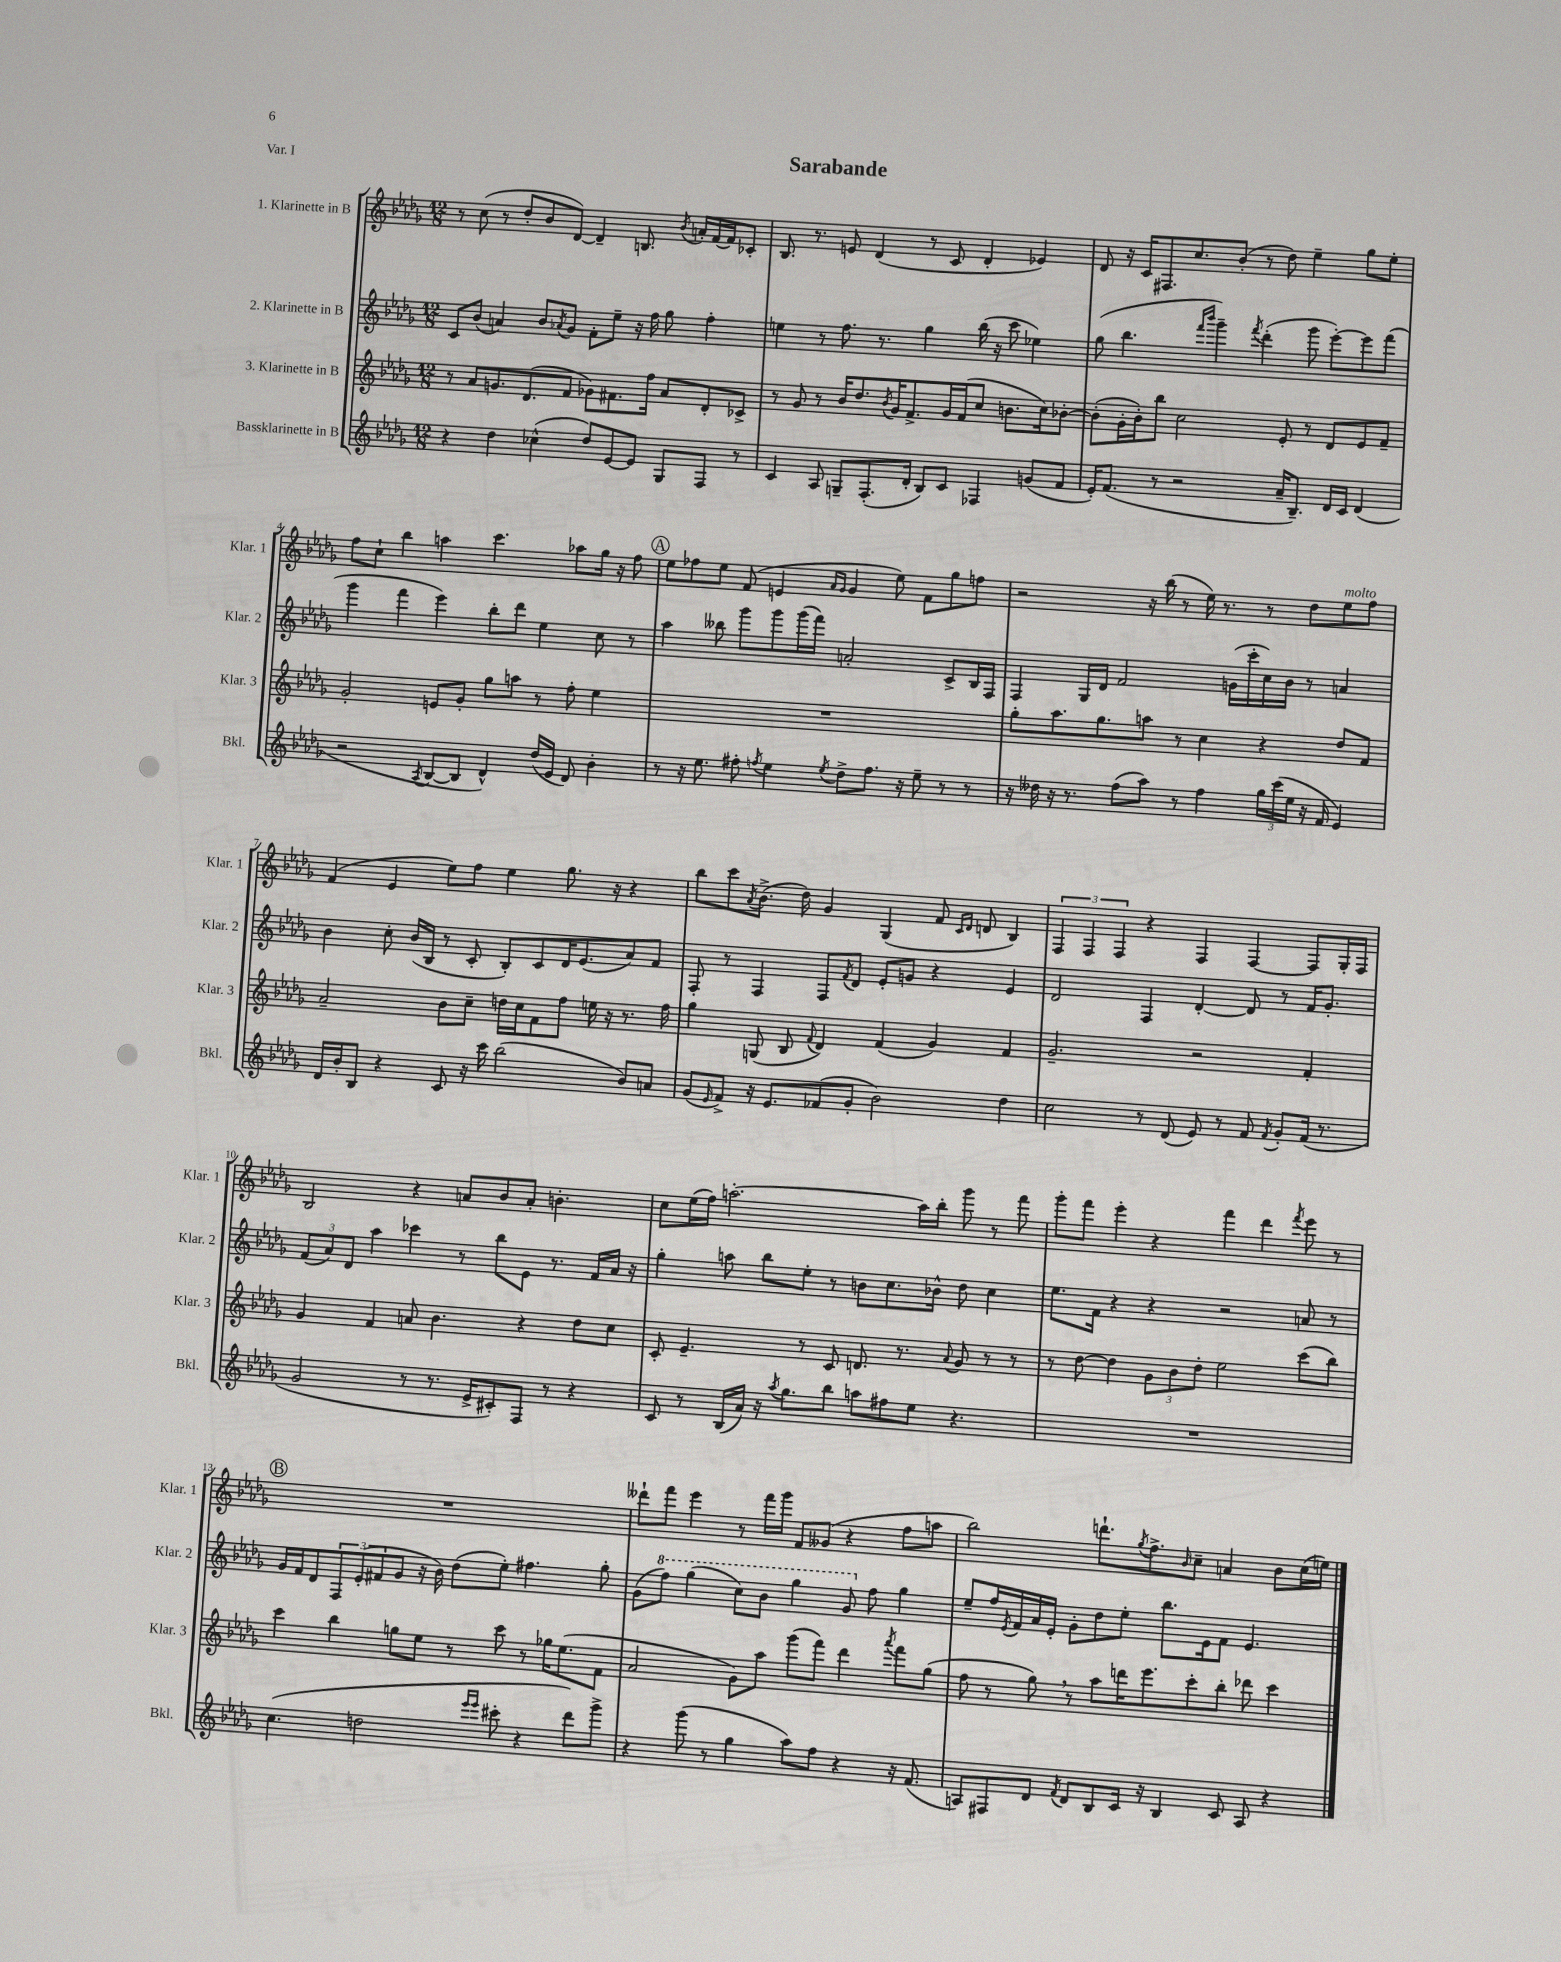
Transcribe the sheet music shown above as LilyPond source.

\header { title = "Sarabande" piece = "Var. I" }
<<
\new StaffGroup <<
\new Staff = "s0" \with { instrumentName = "1. Klarinette in B" shortInstrumentName = "Klar. 1" } {
    \clef treble \key des \major \numericTimeSignature \time 12/8
    r8 c''8( r8 des''8-. bes'8 des'8~) des'4-- b8. \acciaccatura { bes'8 } a'16-. f'16~ f'16 ces'8-. |
    bes8. r8. e'8 des'4( r8 c'8 des'4-. ees'4) |
    des'8 r16 c'16 fis8. c''8. bes'8-.( r8 des''8) ees''4-- ges''8 ees''8-. |
    f''8 c''8-! bes''4 a''4 c'''4. aes''8 ges''16 r16 f''8 |
    \mark \markup { \circle "A" } ees''8 fes''8 ees''8 f'8( e'4 \grace { aes'16 ges'16 } ges'4 ees''8) f'8 ges''8 f''8 |
    r2 r16 bes''16( r8 ees''16) r8. r8 des''8 ees''8^\markup { \italic "molto" } f''8 |
    f'4( ees'4 ees''8) f''8 ees''4 ges''8. r16 r4 |
    bes''8 c'''8 \acciaccatura { aes'8 } bes'8.->( des''16) ges'4 ges4( f'8 \grace { c'16 des'16 } d'8 bes4) |
    \tuplet 3/2 { f4 f4 f4 } r4 f4 f4~ f8 ges16-. f16 |
    bes2 r4 a'8 bes'8 a'8-. b'4.-. |
    c''8 ees''16( f''16) a''2.~-. a''16 bes''16-. ges'''8 r8 f'''8 |
    ges'''8-. f'''8 ees'''4-. r4 f'''4 des'''4 \acciaccatura { f'''8 } ees'''8 r8 |
    \mark \markup { \circle "B" } R1. |
    deses'''8-! f'''8 ees'''4 r8 f'''16 ges'''16 f'8 geses'8( r4 f''8 a''8 |
    bes''2) d'''8.-! \acciaccatura { ges''8 } f''8.-> \grace { bes'16 } c''8-- a'4 bes'8 c''16( e''16) \bar "|." |
}
\new Staff = "s1" \with { instrumentName = "2. Klarinette in B" shortInstrumentName = "Klar. 2" } {
    \clef treble \key des \major \numericTimeSignature \time 12/8
    c'8 bes'8( a'4) bes'8 \acciaccatura { aes'8 } ges'8 f'8-. ees''8-- r16 f''16 ges''8 f''4-. |
    e''4 r8 f''8. r8. ges''4 bes''16( r16 c'''8 ees''4) |
    ges''8( bes''4. \grace { f'''16 bes'''16 } ges'''4--) \acciaccatura { f'''8 } des'''4-.( ges'''8 ees'''8~-.) ees'''8 f'''8( |
    ges'''4 f'''4 ees'''4) bes''8-. des'''8 ees''4 c''8 r8 |
    \mark \markup { \circle "A" } aes''4 beses''8 ges'''8 ges'''8 ges'''16( f'''16) a'2-. c'8-> bes16 f16 |
    f4 ges16 des'16 f'2 g'16( c'''16-. c''16) bes'16 r8 a'4 |
    bes'4 c''8-. bes'16( bes16 r8 c'8-. bes8-.) c'8 des'16 ees'8.( aes'8) f'8 |
    f8-. r8 f4 f8 \acciaccatura { f'8 } des'8 ees'8-. g'8 r4 ees'4 |
    des'2 f4 des'4~-. des'8 r8 f'16 ges'8.-. |
    \tuplet 3/2 { f'8( aes'8) des'8 } aes''4 ces'''4 r8 bes''8 ees'8 r8. f'16 aes'16 r16 |
    ges''4-. a''8 bes''8 ees''8-. r8 b'8 c''8. bes'16-^ des''8 c''4 |
    ees''8. f'16 r4 r4 r2 a'8 r8 |
    \mark \markup { \circle "B" } ges'16 f'16 des'8 \tuplet 3/2 { f8 ees'8-.( fis'8 } ges'8 r16 bes'16) des''8( ees''8-.) fis''4. ges''8-. |
    ges'8( \ottava #1 f'''8) ges'''4( c'''8) bes''8 ges'''4 ges''8 \ottava #0 f''8 ges''4 |
    ees''8-- f''16 \acciaccatura { ees'8 } f'16 aes'16 ees'16-. ges'8-. des''8 ees''8-. bes''8. ees'16 f'8 ees'4. \bar "|." |
}
\new Staff = "s2" \with { instrumentName = "3. Klarinette in B" shortInstrumentName = "Klar. 3" } {
    \clef treble \key des \major \numericTimeSignature \time 12/8
    r8 aes'8 g'8. des'8.( f'8 ges'8) fis'8. f''16 aes'8 des'8-. ces'8-> |
    r8 ges'8 r8 bes'16 des''8. \acciaccatura { bes'8 } ges'16 f'8.-> ges'16 f'16( c''8 b'8. c''16) bes'8~-. |
    bes'8-.( ges'16-. bes'16-.) bes''8 c''2 ees'8-. r8 des'8 ees'8 f'8-- |
    ges'2-. e'8 ges'8-. ges''8 a''8 r8 f''8-. ees''4 |
    \mark \markup { \circle "A" } R1. |
    ges''8-. aes''8. ges''8. a''8 r8 c''4 r4 des''8 f'8 |
    aes'2-- bes'8 c''8-- d''16 c''16 f'8 f''8 e''16 r16 r8. f''16 |
    ges''4 g8( bes8 \appoggiatura { f'8 } des'4) f'4( ges'4) f'4 |
    ges'2.-- r2 f'4-. |
    ges'4 f'4 a'8 bes'4. r4 des''8 c''8 |
    c'8-. ees'4.-- r8 c'8 d'8. r8. \appoggiatura { aes'8 } ges'8 r8 r8 |
    r8 des''8~ des''4 \tuplet 3/2 { ges'8 bes'8 des''8-. } ees''2 c'''8( bes''8) |
    \mark \markup { \circle "B" } c'''4 bes''4 g''8 ees''8 r8 c'''8 r8 ges''16 ees''8.( f'8 |
    aes'2 ges'8) aes''8 ges'''8( f'''8) des'''4 \acciaccatura { aes'''8 } f'''8 ges''8( |
    f''8 r8 ges''8) \breathe r8 aes''8 d'''16 ees'''8. c'''8-. bes''8-. des'''8 c'''4 \bar "|." |
}
\new Staff = "s3" \with { instrumentName = "Bassklarinette in B" shortInstrumentName = "Bkl." } {
    \clef treble \key des \major \numericTimeSignature \time 12/8
    r4 des''4 ces''4-^( des''8) ees'8~ ees'8 ges8 f8 r8 |
    c'4 aes8 g8-- f8.-.( des'16-. bes8) c'8 fes4 g'8( f'8 |
    ees'16-.) f'8.( r8 r2 aes'16-- bes8.--) des'16 c'16 des'4( |
    r2 \acciaccatura { aes8 } bes8~ bes8 des'4-^) des''16( ees'16 des'8) bes'4-. |
    \mark \markup { \circle "A" } r8 r16 ees''8. fis''8-. \acciaccatura { f''8 } ees''4 \acciaccatura { ees''8 } des''8-> f''8. r16 ees''8-- r8 r8 |
    r16 deses''16 r16 r8. f''8( aes''8) r8 f''4 \tuplet 3/2 { ges''16 c'''16( ees''16 } r16 f'16 ees'4) |
    des'16 bes'16-. bes8 r4 c'8 r16 c'''16 bes''2( bes'8) a'8 |
    ges'8( \grace { ees'16 } f'8->) r16 ees'8. fes'8( ges'8-. bes'2) des''4 |
    c''2 r8 des'8( ees'8) r8 f'8 \acciaccatura { f'8 } ges'8-. f'16( r8. |
    ges'2 r8 r8. ees'16-> cis'8-.) f8 r8 r4 |
    c'8 r8 bes16( aes'16) r16 \acciaccatura { aes''8 } ges''8. bes''8 a''8 fis''8 ees''8 r4. |
    R1. |
    \mark \markup { \circle "B" } c''4.( d''2 \grace { ees'''16 ees'''16 } cis'''8-. r4 des'''8) ges'''8-> |
    r4 ges'''8( r8 ges''4 aes''8) f''8 r4 r16 f'8.( |
    a8) fis8 des'8 \acciaccatura { f'8 } des'8 bes8 c'16 r16 bes4 c'8 a8 r4 \bar "|." |
}
>>
>>
